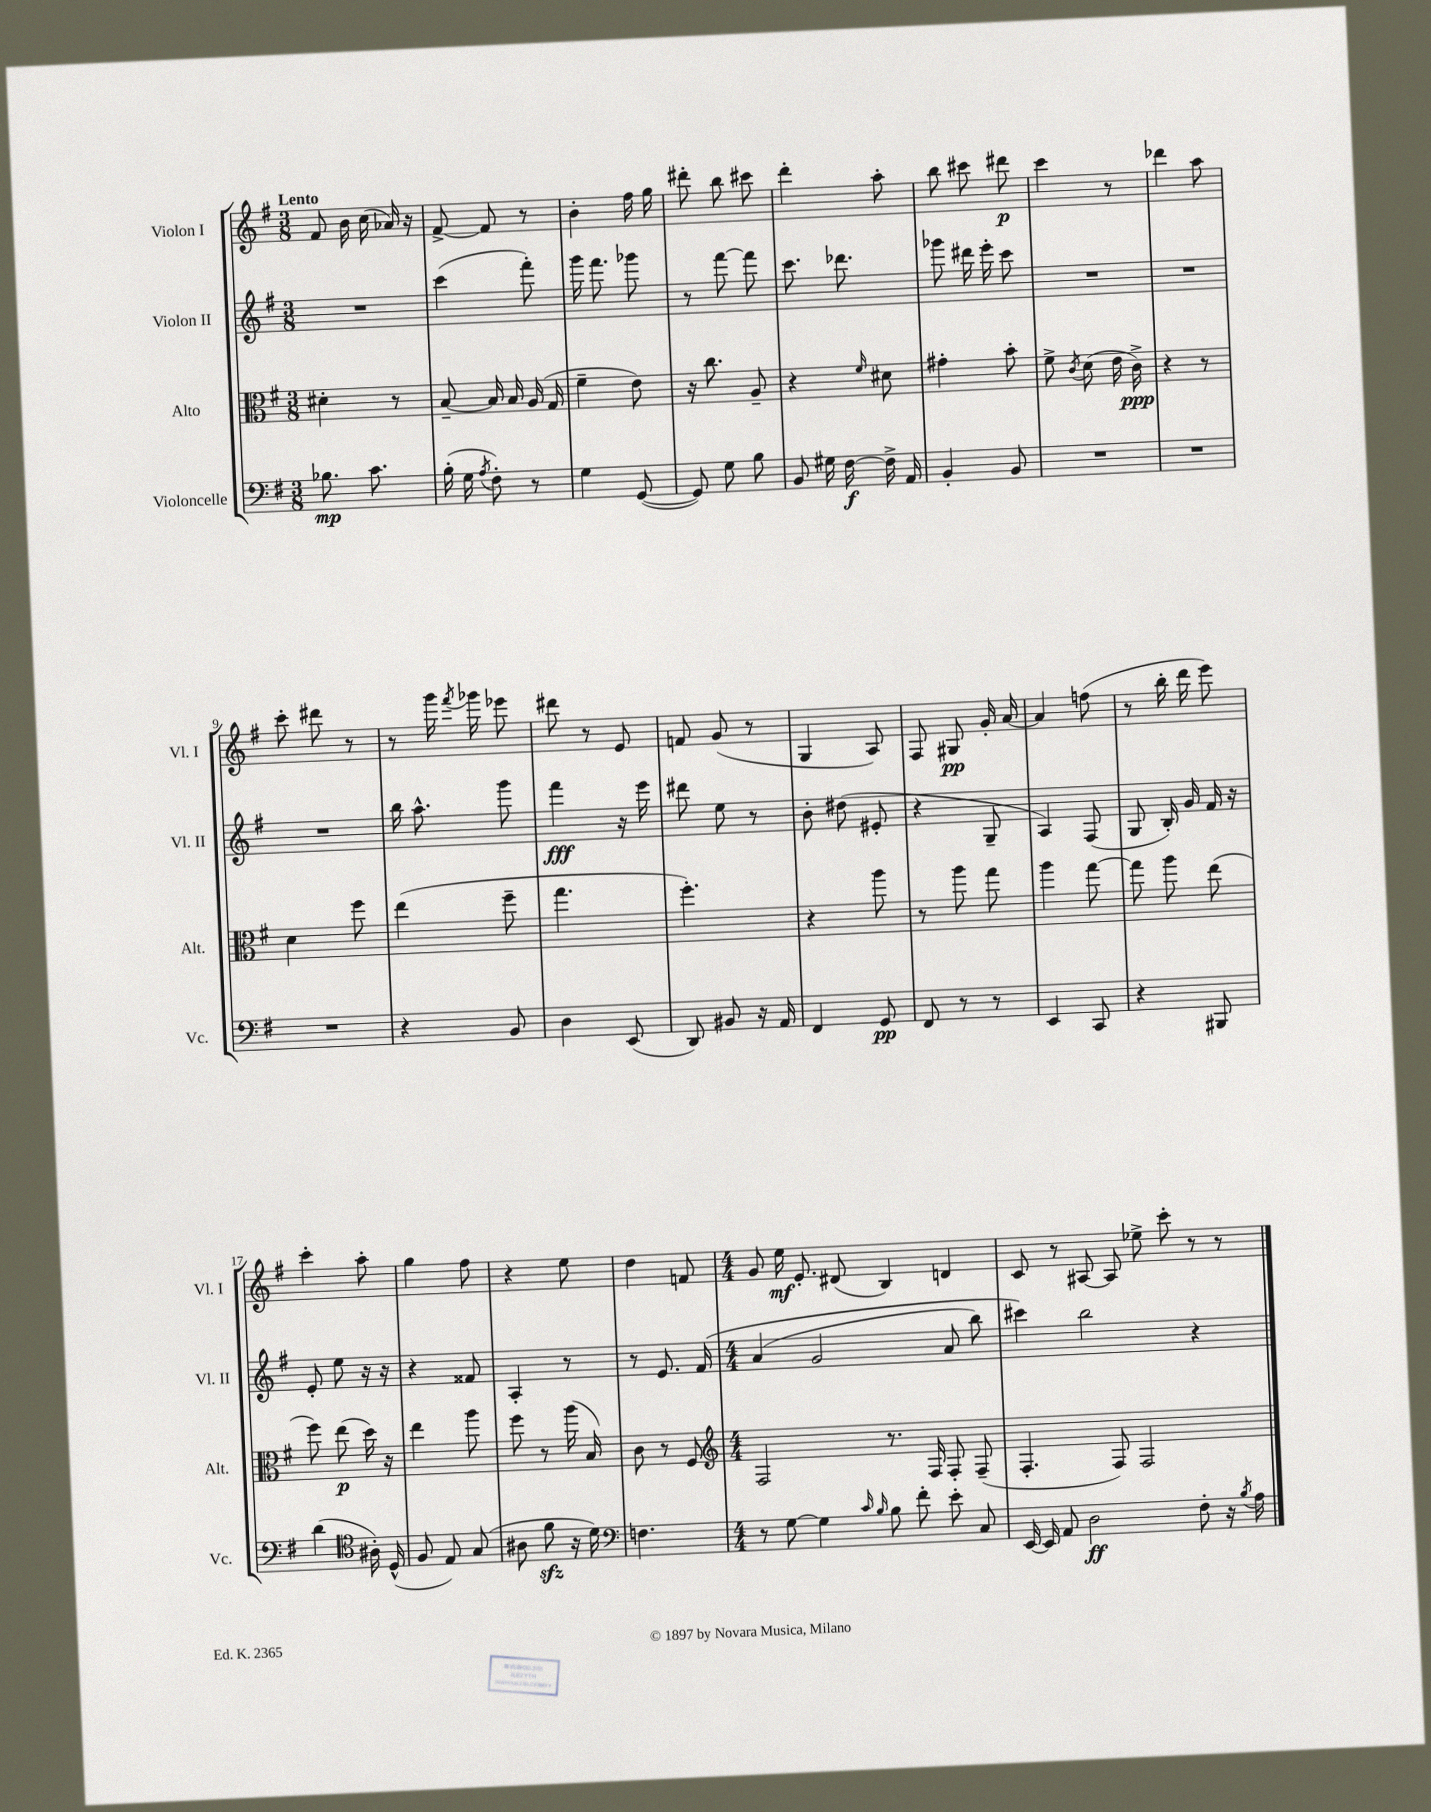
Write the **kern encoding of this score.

**kern	**dynam	**kern	**dynam	**kern	**dynam	**kern	**dynam
*part4	*part4	*part3	*part3	*part2	*part2	*part1	*part1
*staff4	*staff4	*staff3	*staff3	*staff2	*staff2	*staff1	*staff1
*I"Violoncelle	*	*I"Alto	*	*I"Violon II	*	*I"Violon I	*
*I'Vc.	*	*I'Alt.	*	*I'Vl. II	*	*I'Vl. I	*
*clefF4	*	*clefC3	*	*clefG2	*	*clefG2	*
*k[f#]	*	*k[f#]	*	*k[f#]	*	*k[f#]	*
*M3/8	*	*M3/8	*	*M3/8	*	*M3/8	*
=1	=1	=1	=1	=1	=1	=1	=1
!	!	!	!	!	!	!LO:TX:a:B:t=Lento	!
8.B-X\	mp	4d#X'\	.	4.r	.	8f#/	.
.	.	.	.	.	.	16b\	.
8.c\	.	.	.	.	.	(16cc\	.
.	.	8r	.	.	.	16a-X/)	.
.	.	.	.	.	.	16r	.
=2	=2	=2	=2	=2	=2	=2	=2
(16B'\	.	[8B~/	.	(4ccc\	.	[8f#^/	.
16G\	.	.	.	.	.	.	.
8qA/	.	.	.	.	.	.	.
8F#'\)	.	16B/]	.	.	.	8f#/]	.
.	.	16B/	.	.	.	.	.
8r	.	(16A/	.	8fff#'\)	.	8r	.
.	.	16G/	.	.	.	.	.
=3	=3	=3	=3	=3	=3	=3	=3
4G\	.	4f#~\	.	16ggg\	.	4b'\	.
.	.	.	.	8.fff#\	.	.	.
([8GG/	.	8e\)	.	8ggg-X\	.	16ff#\	.
.	.	.	.	.	.	16gg\	.
=4	=4	=4	=4	=4	=4	=4	=4
8GG/])	.	16r	.	8r	.	8ddd#X'\	.
.	.	8.cc\	.	.	.	.	.
8G\	.	.	.	[8fff#\	.	8bb\	.
8B\	.	8A~/	.	8fff#\]	.	8ccc#X\	.
=5	=5	=5	=5	=5	=5	=5	=5
8BB/	.	4r	.	8.ccc\	.	4ddd'\	.
16G#X\	.	.	.	.	.	.	.
[16F#\	f	.	.	8.ddd-X\	.	.	.
.	.	16qqf#/	.	.	.	.	.
16F#^\]	.	8d#X\	.	.	.	8aa'\	.
16AA/	.	.	.	.	.	.	.
=6	=6	=6	=6	=6	=6	=6	=6
4BB'/	.	4g#X'\	.	8ggg-X\	.	8bb\	.
.	.	.	.	16ddd#X\	.	8ccc#X\	.
.	.	.	.	16eee'\	.	.	.
8BB/	.	8b'\	.	8ccc\	.	8ddd#X\	p
=7	=7	=7	=7	=7	=7	=7	=7
4.r	.	8f#^\	.	4.r	.	4ccc\	.
.	.	8qc/	.	.	.	.	.
.	.	(8d\	.	.	.	.	.
.	.	16e\	.	.	.	8r	.
.	.	16c^\)	ppp	.	.	.	.
=8	=8	=8	=8	=8	=8	=8	=8
4.r	.	4r	.	4.r	.	4ddd-X\	.
.	.	8r	.	.	.	8aa\	.
!!LO:LB:g=z
=9	=9	=9	=9	=9	=9	=9	=9
4.r	.	4d\	.	4.r	.	8ccc'\	.
.	.	.	.	.	.	8ddd#X\	.
.	.	8ff#\	.	.	.	8r	.
=10	=10	=10	=10	=10	=10	=10	=10
4r	.	(4ee\	.	16bb\	.	8r	.
.	.	.	.	8.aa^^\	.	.	.
.	.	.	.	.	.	16ggg\	.
.	.	.	.	.	.	8qfff#/	.
.	.	.	.	.	.	16ggg-X\	.
8BB/	.	8ff#~\	.	8ggg\	.	8eee-X\	.
=11	=11	=11	=11	=11	=11	=11	=11
4D\	.	4.gg\	.	4fff#\	fff	8ddd#X\	.
.	.	.	.	.	.	8r	.
(8EE/	.	.	.	16r	.	8e/	.
.	.	.	.	16eee\	.	.	.
=12	=12	=12	=12	=12	=12	=12	=12
8DD/)	.	4.ff#'\)	.	8ddd#X\	.	8fn/	.
8BB#X/	.	.	.	8ee\	.	(8g/	.
16r	.	.	.	8r	.	8r	.
16AA/	.	.	.	.	.	.	.
=13	=13	=13	=13	=13	=13	=13	=13
4FF#/	.	4r	.	8b'\	.	4G/	.
.	.	.	.	(8dd#X\	.	.	.
8GG/	pp	8aa\	.	8e#X'/	.	8A/)	.
=14	=14	=14	=14	=14	=14	=14	=14
8FF#/	.	8r	.	4r	.	8F#/	.
8r	.	8aa\	.	.	.	8G#X/	pp
8r	.	8gg\	.	8G~/	.	16g'/	.
.	.	.	.	.	.	[16a/	.
=15	=15	=15	=15	=15	=15	=15	=15
4EE/	.	4aa\	.	4A/)	.	4a/]	.
8CC/	.	[8gg\	.	(8F#/	.	(8ffn\	.
=16	=16	=16	=16	=16	=16	=16	=16
4r	.	8gg\]	.	8G/	.	8r	.
.	.	8aa\	.	16B'/)	.	16bb'\	.
.	.	.	.	16g/	.	16ddd\	.
8BBB#X/	.	(8ee\	.	16f#/	.	8eee\)	.
.	.	.	.	16r	.	.	.
!!LO:LB:g=z
=17	=17	=17	=17	=17	=17	=17	=17
(4d\	.	8ff#\)	.	8e'/	.	4ccc'\	.
.	.	(8ee\	p	8ee\	.	.	.
*clefC4	*	*	*	*	*	*	*
16A#X'\)	.	16dd\)	.	16r	.	8aa'\	.
(16D^^/	.	16r	.	16r	.	.	.
=18	=18	=18	=18	=18	=18	=18	=18
8F#/	.	4ee\	.	4r	.	4gg\	.
8E/)	.	.	.	.	.	.	.
(8G/	.	8aa\	.	8f##X/	.	8ff#\	.
=19	=19	=19	=19	=19	=19	=19	=19
8A#X\	.	8ff#\	.	4A'/	.	4r	.
8f#zz\	.	8r	.	.	.	.	.
16r	.	(16aa\	.	8r	.	8ee\	.
16d\)	.	16B/)	.	.	.	.	.
=20	=20	=20	=20	=20	=20	=20	=20
*clefF4	*	*	*	*	*	*	*
4.Fn\	.	8c\	.	8r	.	4dd\	.
.	.	8r	.	8.e/	.	.	.
.	.	8F#/	.	.	.	8fn/	.
.	.	.	.	(16f#/	.	.	.
=21	=21	=21	=21	=21	=21	=21	=21
*	*	*clefG2	*	*	*	*	*
*M4/4	*	*M4/4	*	*M4/4	*	*M4/4	*
8r	.	2F#/	.	(4a/	.	8g/	.
[8G\	.	.	.	.	.	16ee\	mf
.	.	.	.	.	.	8.e'/	.
4G\]	.	.	.	2g/	.	.	.
.	.	.	.	.	.	(8d#X/	.
16qqc/	.	.	.	.	.	.	.
16qqB/	.	.	.	.	.	.	.
8B\	.	8.r	.	.	.	4B/)	.
8f#'\	.	.	.	.	.	.	.
.	.	16F#/	.	.	.	.	.
8e'\	.	8F#'/	.	8a/	.	4dn/	.
8C/	.	(8F#~/	.	8bb\)	.	.	.
=22	=22	=22	=22	=22	=22	=22	=22
[16EE/	.	4.F#'/	.	4ccc#X\)	.	8c/	.
16EE/]	.	.	.	.	.	.	.
8AA/	.	.	.	.	.	8r	.
2D\	ff	.	.	2bb\	.	[8A#X/	.
.	.	8F#/)	.	.	.	8A#/]	.
.	.	2F#/	.	.	.	8ee-X^\	.
.	.	.	.	.	.	8ccc'\	.
8F#'\	.	.	.	4r	.	8r	.
16r	.	.	.	.	.	8r	.
8qB/	.	.	.	.	.	.	.
16A\	.	.	.	.	.	.	.
==	==	==	==	==	==	==	==
*-	*-	*-	*-	*-	*-	*-	*-
